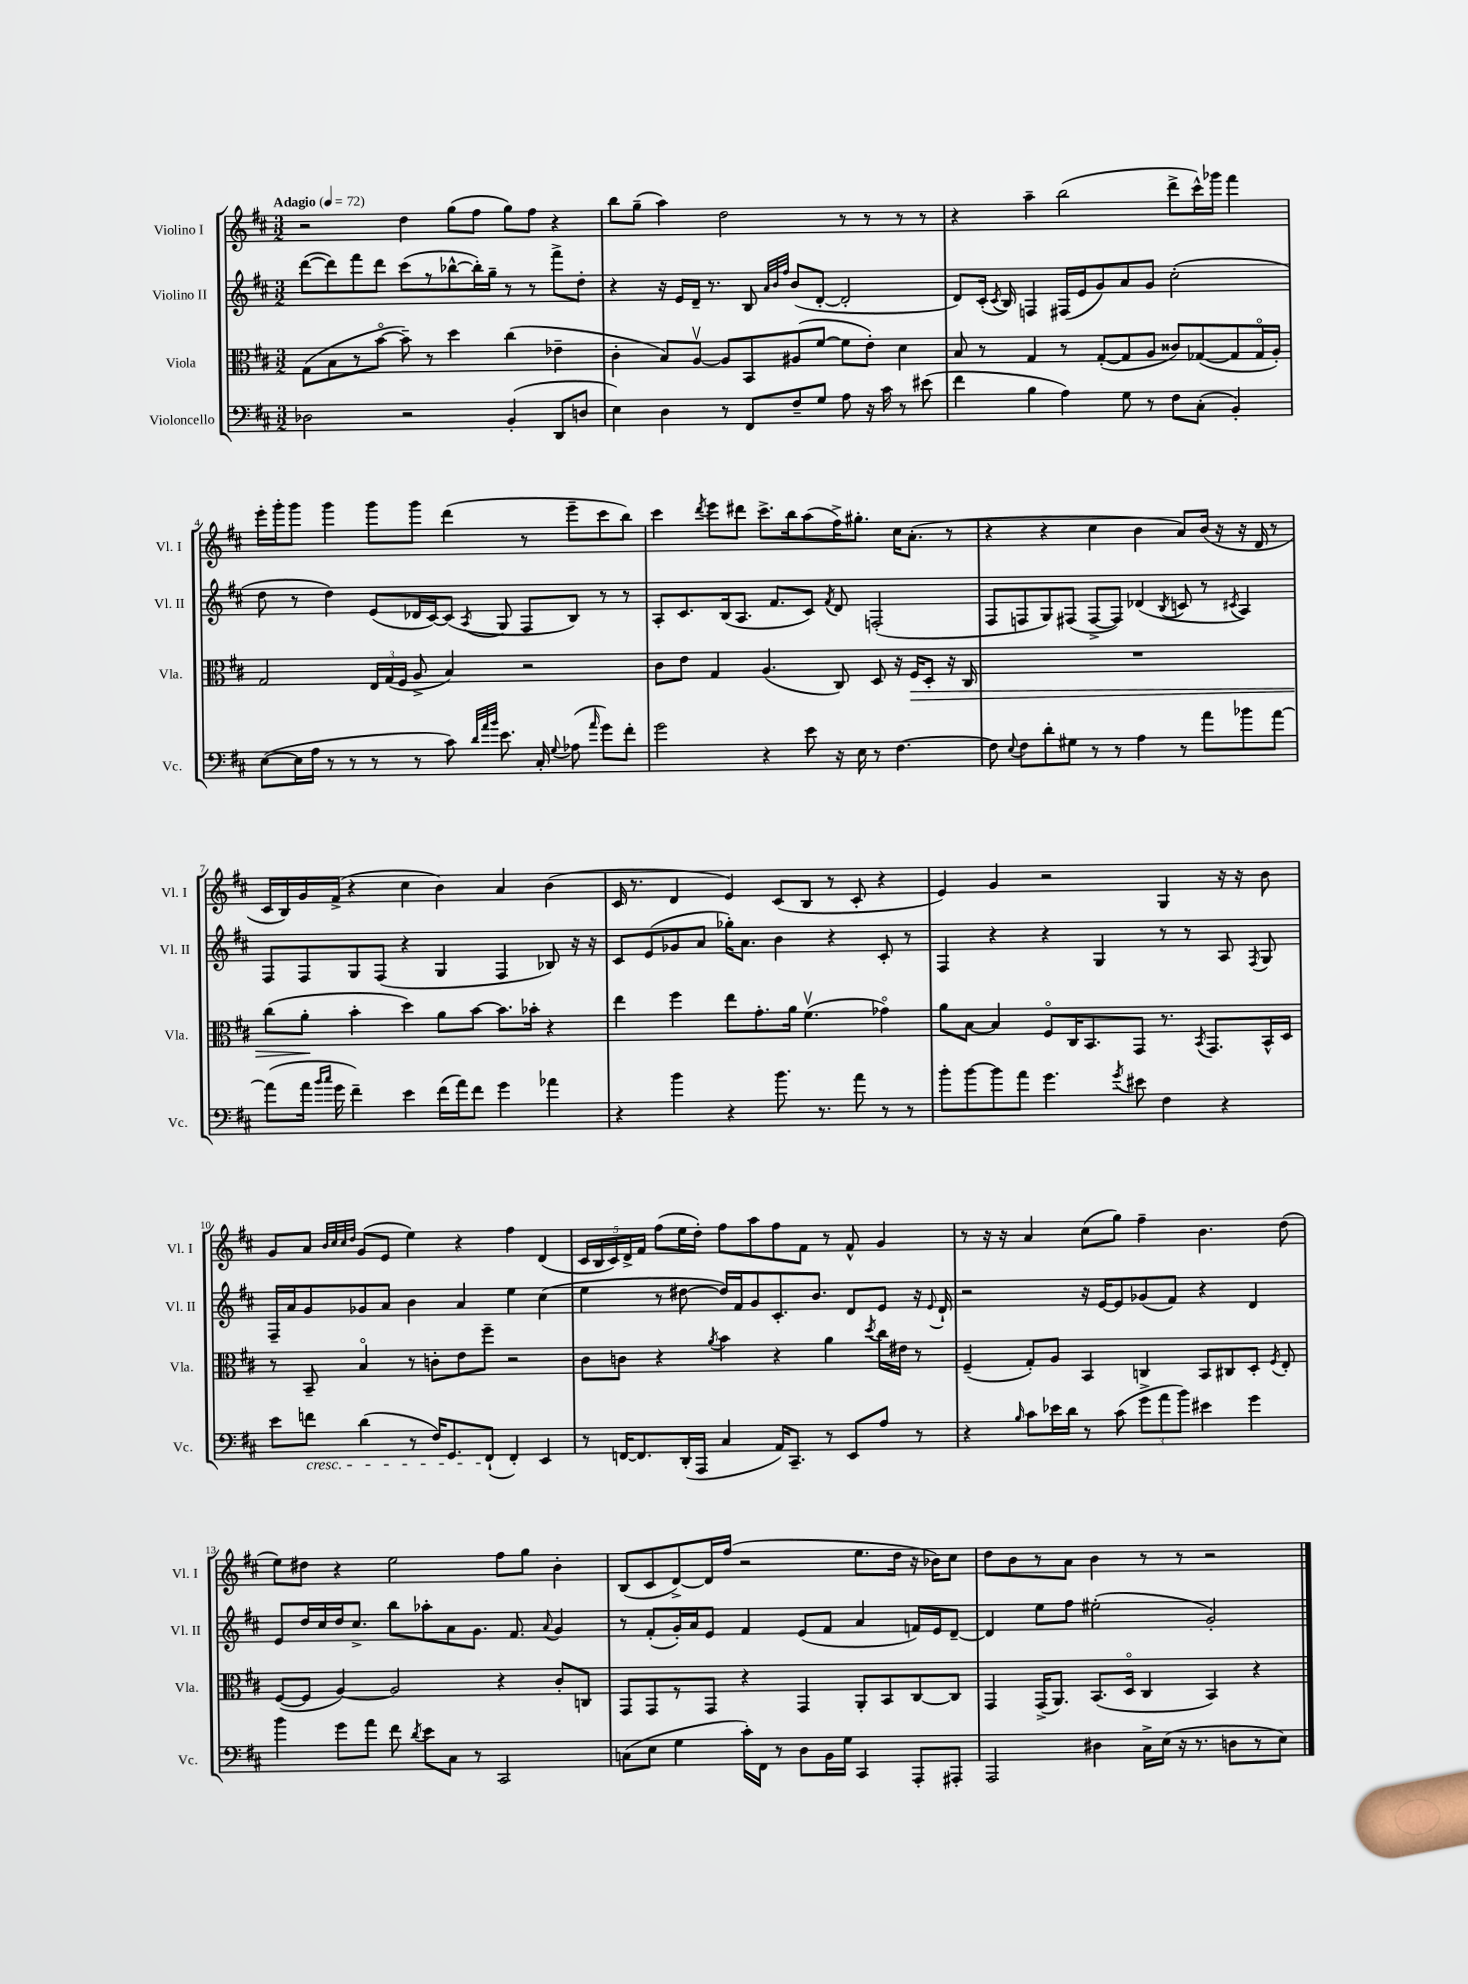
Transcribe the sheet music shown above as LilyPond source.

<<
\new StaffGroup <<
\new Staff = "s0" \with { instrumentName = "Violino I" shortInstrumentName = "Vl. I" } {
    \clef treble \key d \major \numericTimeSignature \time 3/2 \tempo "Adagio" 4 = 72
    \autoBeamOff r2 d''4 g''8[( fis''8] g''8[) fis''8] r4 |
    b''8[ g''8]--( a''4) d''2 r8 r8 r8 r8 |
    r4 a''4-- b''2( d'''8[-> cis'''16-^) ges'''16] fis'''4 |
    e'''16[-. g'''16-. g'''8] g'''4 g'''8[ g'''8] d'''4( r8 e'''8[-- cis'''8 b''8]) |
    cis'''4 \acciaccatura { d'''8 } e'''8[ dis'''8] cis'''8.[-> b''16 a''8( fis''16->) gis''8.]-. cis''16[ a'8.]-.( r8 |
    r4 r4 cis''4 b'4 a'8[) b'16]( r16 r16 d'16 r8 |
    cis'16[ b16) g'16 fis'16]->( r4 cis''4 b'4) a'4 b'4( |
    cis'16 r8. d'4 e'4) cis'8[( b8] r8 cis'8-. r4 |
    e'4) g'4 r2 g4 r16 r16 b'8 |
    g'8[ a'8] \grace { b'32[ cis''32 cis''32 d''32] } g'8[( e'8] e''4) r4 fis''4 d'4( |
    \tuplet 5/4 { cis'16[ b16 cis'16) d'16-> fis'16] } fis''8[( e''16 d''16]-.) fis''8[ a''8 fis''8 fis'8] r8 fis'8-^ g'4 |
    r8 r16 r16 a'4 cis''8[( g''8]) fis''4-- b'4. d''8( |
    e''8[) dis''8] r4 e''2 fis''8[ g''8] b'4-. |
    b8[( cis'8 d'8~->) d'16 fis''16]( r2 e''8.[ d''16] r16 bes'16[) cis''8] |
    d''8[ b'8 r8 a'8] b'4 r8 r8 r2 \bar "|." |
}
\new Staff = "s1" \with { instrumentName = "Violino II" shortInstrumentName = "Vl. II" } {
    \clef treble \key d \major \numericTimeSignature \time 3/2
    \autoBeamOff d'''8[~( d'''8) fis'''8 d'''8] cis'''8[( r8 bes''8~-^ bes''16-.) g''16]-- r8 r8 fis'''8[-> d''8]-. |
    r4 r16 e'16[ d'16]-- r8. b8 \grace { a'32[ b'32 fis''32] } b'8[( d'8]~-. d'2-. |
    d'8[) cis'16]-.( \acciaccatura { cis'8 } b16) f4 fis16[( e'16 g'8) a'8 g'8] cis''2-.( |
    d''8 r8 d''4) e'8[( des'16 cis'16~) cis'8]( \acciaccatura { a8 } g8 fis8[ b8]) r8 r8 |
    a8[-. cis'8. b16( a8.] fis'8.[ cis'8]) \acciaccatura { fis'8 } d'8 f2-.( |
    fis8[ f8 g8) fis8]( fis8[~-> fis8]) des'4( \acciaccatura { b8 } c'8 r8 \acciaccatura { cis'8 } a4) |
    fis8[ fis8 g8 fis8]( r4 g4 fis4 bes8) r16 r16 |
    cis'8[ e'8( ges'8 a'8] ges''16[-.) a'8.] b'4 r4 cis'8-. r8 |
    fis4 r4 r4 g4 r8 r8 a8 \acciaccatura { fis8 } g8 |
    fis16[-- a'16 g'8 ges'8 a'8] b'4 a'4 e''4 cis''4( |
    e''4 r8 dis''8~ dis''16[) fis'16 g'8 cis'8.-. b'8.] d'8[ e'8] r16 \appoggiatura { e'8 } d'16-! |
    r2 r16 e'16[~ e'8 ges'8( fis'8]) r4 d'4 |
    e'8[ d''16 cis''16 d''16 cis''8.]-> b''8[ aes''8-. a'8 g'8.] fis'8. \appoggiatura { a'8 } g'4 |
    r8 fis'8[-.( g'16-.) a'16 e'8] fis'4 e'8[( fis'8] a'4 f'16[) e'16 d'8]~-- |
    d'4 e''8[ fis''8] eis''2-.( g'2-.) \bar "|." |
}
\new Staff = "s2" \with { instrumentName = "Viola" shortInstrumentName = "Vla." } {
    \clef alto \key d \major \numericTimeSignature \time 3/2
    \autoBeamOff g8[( b8 r8 b'8]~\flageolet b'8--) r8 d''4 cis''4( ees'4-- |
    cis'4-. b8[) a8]~\upbow a8[ b,8 ais8( fis'8]~ fis'8[ e'8]-.) d'4 |
    b8 r8 g4 r8 g8[~-.( g8 a8] cisis'8[) ges8~( ges8 ges16\flageolet a16]-.) |
    g2 \tuplet 3/2 { e16[ g16( fis16] } a8-> b4) r2 |
    cis'8[ e'8] g4 a4.( cis8) d8 r16 fis16[\> d8]-. r16 cis16 |
    R1. |
    cis''8[( a'8]-.\! b'4-. d''4) a'8[ b'8]~ b'8.[ bes'16]-. r4 |
    e''4 fis''4 e''8[ g'8.-. a'16] fis'4.\upbow( ges'4\flageolet) |
    a'8[ b8]~ b4 fis8[\flageolet cis16 b,8. g,8] r8. \acciaccatura { b,8 } g,8.[ b,16-^ d16] |
    r8 b,8-- b4\flageolet r8 c'8[-. e'8 fis''8]-- r2 |
    cis'8[ c'8] r4 \acciaccatura { a'8 } b'4 r4 a'4 \acciaccatura { d''8 } cis''16[ eis'16] r8 |
    fis4--( g8[-.) a8] b,4 c4 b,8[ cis8 d8]-. \acciaccatura { fis8 } e8-. |
    fis8[~( fis8] a4~) a2 r4 cis'8[-. c8] |
    g,8[ g,8 r8 g,8] r4 g,4 a,8[-. b,8 cis8~ cis8] |
    g,4 g,16[->( a,8.]) b,8.[( d16]\flageolet cis4 b,4) r4 \bar "|." |
}
\new Staff = "s3" \with { instrumentName = "Violoncello" shortInstrumentName = "Vc." } {
    \clef bass \key d \major \numericTimeSignature \time 3/2
    \autoBeamOff des2 r2 b,4-.( d,8[ d8] |
    e4) d4 r8 fis,8[ fis8-- g8] a8 r16 cis'16 r8 eis'8( |
    fis'4 b4 a4) g8 r8 fis8[ cis8]-.( b,4-.) |
    e8[~( e16 a16] r8 r8 r8 r8 cis'8) \grace { d'32[ a'32 b'32] } e'8. cis16-. \appoggiatura { g8 } aes8( \grace { a'16 } g'8[) fis'8]-. |
    g'2 r4 e'8 r16 e16 r8 fis4.~ |
    fis8 \appoggiatura { e8 } fis8[ d'8-. gis8] r8 r8 a4 r8 a'8[ bes'8 a'8]~ |
    a'8[( a'16] \grace { b'16[ cis''16] } g'16 fis'4--) e'4 fis'16[( a'16) fis'8] g'4 aes'4 |
    r4 b'4 r4 b'8. r8. a'8 r8 r8 |
    b'8[-. b'8~ b'8 a'8] g'4. \acciaccatura { g'8 } eis'8 fis4 r4 |
    e'8[ f'8]\cresc d'4( r8 fis16[) g,8. fis,8]-!\!( fis,4-.) e,4 |
    r8 f,16[~ f,8. d,16-.( a,,16] cis4 a,16[) cis,8.]-- r8 e,8[ a8] r8 |
    r4 \grace { b16 } cis'8[ ees'16 d'16] r8 cis'8( \tuplet 3/2 { g'8[-> a'8 b'8]) } eis'4 g'4 |
    b'4 g'8[ a'8] fis'8 \acciaccatura { d'8 } e'8[ cis8] r8 cis,2 |
    c8[( e8] g4 cis'16[-.) fis,16] r8 d8[ b,16 g16] cis,4 a,,8[-. ais,,8]-. |
    a,,2 dis4 cis16[-> e16]( r16 r8. d8[ r8 e8]) \bar "|." |
}
>>
>>
